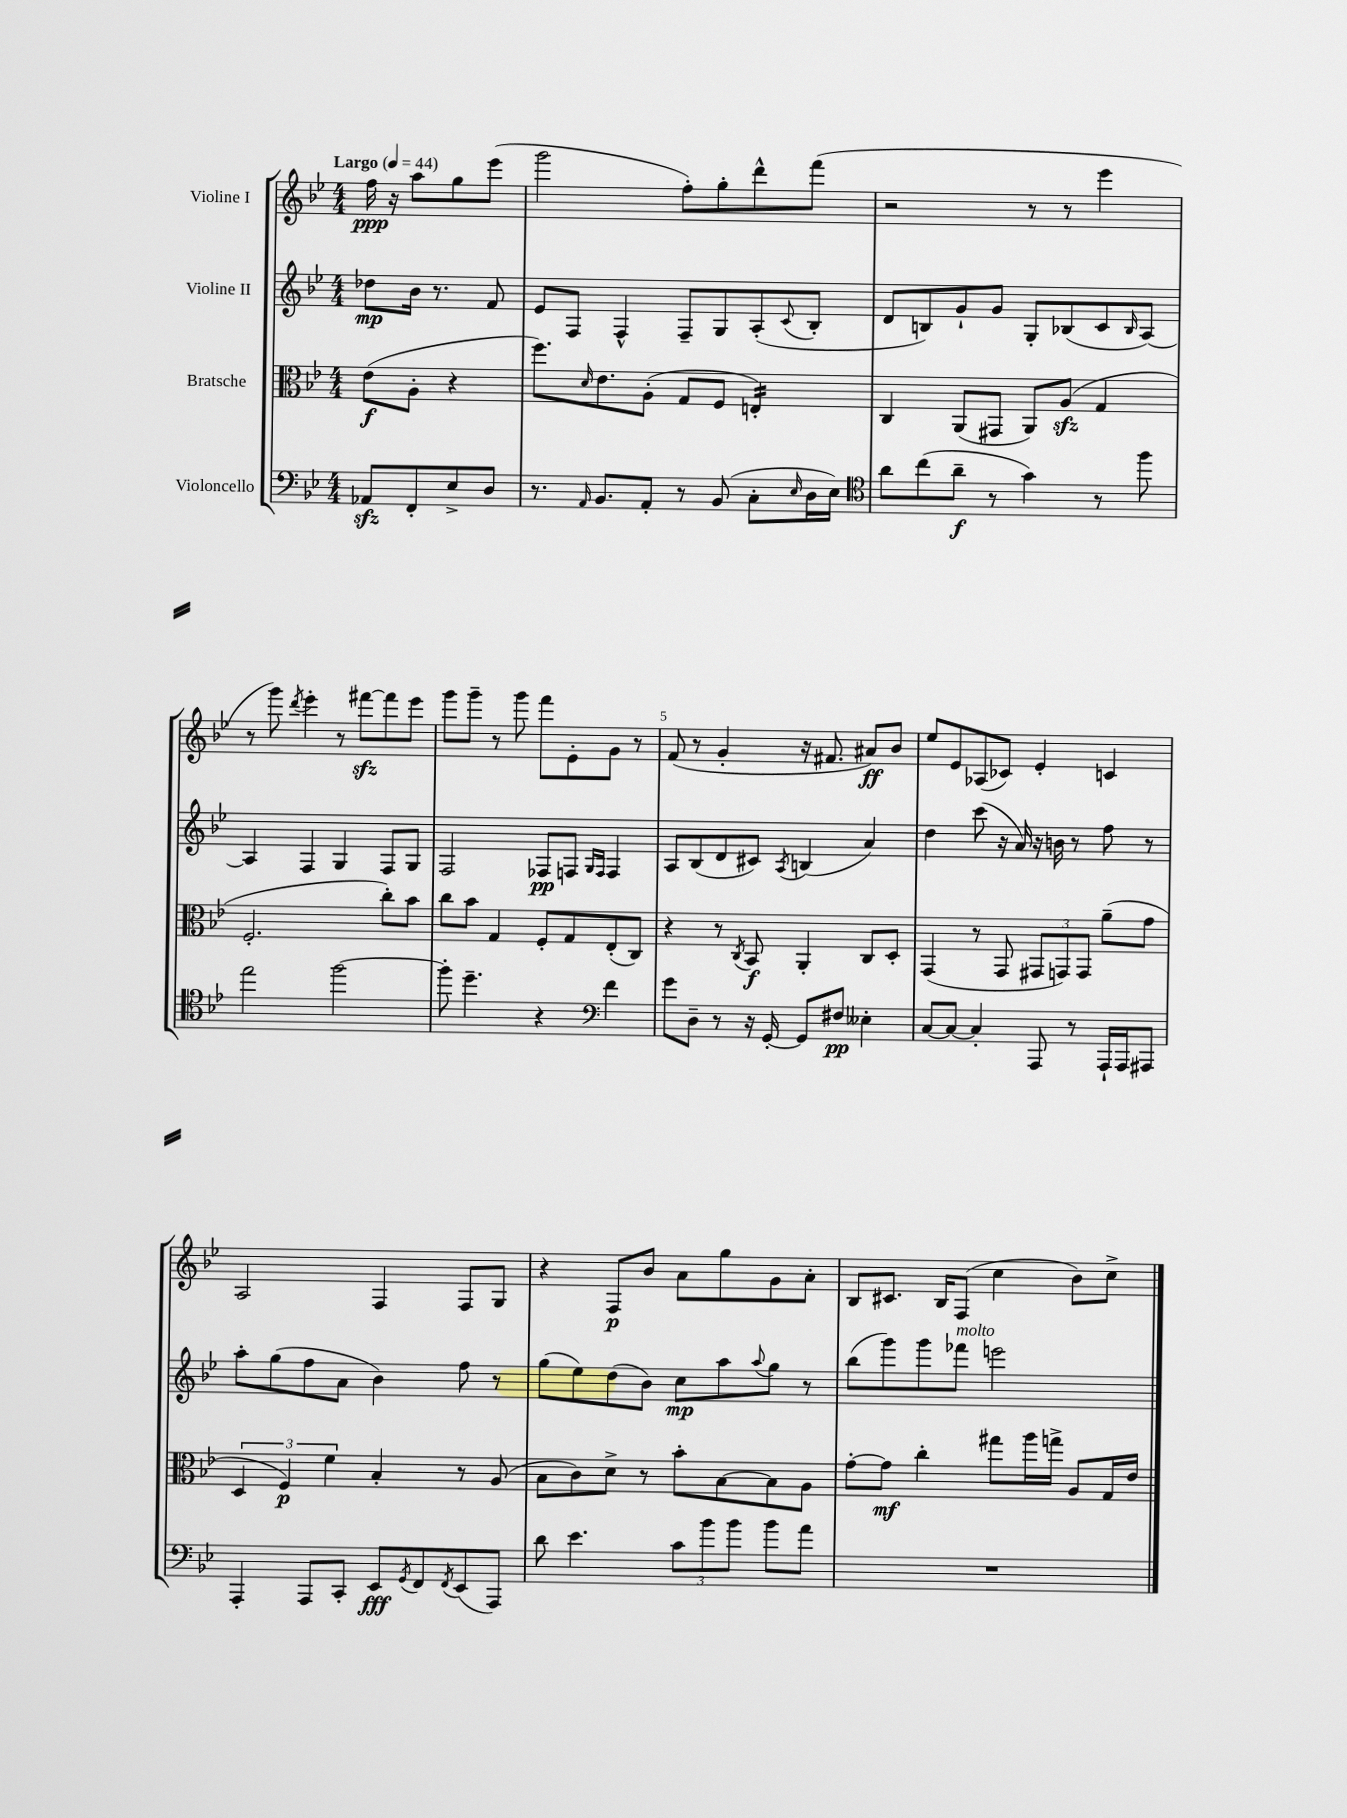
<<
\new StaffGroup <<
\new Staff = "s0" \with { instrumentName = "Violine I" } {
    \clef treble \key bes \major \numericTimeSignature \time 4/4 \partial 2 \tempo "Largo" 4 = 44
    f''16\ppp r16 a''8 g''8 ees'''8( |
    g'''2 f''8-.) g''8-. d'''8-^ f'''8( |
    r2 r8 r8 ees'''4 |
    r8 g'''8) \acciaccatura { d'''8 } ees'''4-. r8 fis'''8~\sfz fis'''8 ees'''8 |
    g'''8 g'''8-- r8 g'''8 f'''8 ees'8-. g'8 r8 |
    f'8( r8 g'4-. r16 fis'8. ais'8\ff) bes'8 |
    ees''8 ees'8 aes8( ces'8) ees'4-. c'4 |
    a2 f4 f8 g8 |
    r4 f8\p bes'8 a'8 g''8 g'8 a'8-. |
    bes8 cis'8. bes16 f8( c''4 bes'8) c''8-> \bar "|." |
}
\new Staff = "s1" \with { instrumentName = "Violine II" } {
    \clef treble \key bes \major \numericTimeSignature \time 4/4 \partial 2
    des''8\mp bes'16 r8. f'8 |
    ees'8 f8 f4-^ f8-- g8 a8-.( \appoggiatura { c'8 } bes8-. |
    d'8 b8) g'8-! g'8 g8-. bes8( c'8 \grace { bes16 } a8~) |
    a4 f4 g4 f8 g8 |
    f2 fes8\pp f8 \grace { g16 f16 } f4 |
    a8 bes8( d'8 cis'8) \acciaccatura { a8 } b4( a'4) |
    d''4 c'''8( r16 a'16) r16 b'16 r8 f''8 r8 |
    a''8-. g''8( f''8 a'8 bes'4) f''8 r8 |
    g''8( ees''8) d''8( bes'8) c''8\mp a''8 \appoggiatura { a''8 } g''8 r8 |
    bes''8( g'''8) g'''8 fes'''8^\markup { \italic "molto" } e'''2 \bar "|." |
}
\new Staff = "s2" \with { instrumentName = "Bratsche" } {
    \clef alto \key bes \major \numericTimeSignature \time 4/4 \partial 2
    ees'8\f( a8-. r4 |
    f''8.) \grace { d'16 } ees'8. a8-.( g8 f8 e4:16-.) |
    c4 a,8( gis,8 a,8) a8\sfz( g4 |
    f2.-. c''8-.) bes'8 |
    c''8 bes'8 g4 f8-. g8 ees8-.( c8) |
    r4 r8 \acciaccatura { c8 } bes,8\f a,4-. c8 d8-. |
    g,4( r8 g,8 \tuplet 3/2 { gis,8 g,8) g,8 } a'8--( g'8 |
    \tuplet 3/2 { d4 f4\p) f'4 } bes4-. r8 a8( |
    bes8 c'8) d'8-> r8 bes'8-. bes8~ bes8 a8 |
    g'8~-. g'8\mf c''4-. gis''8 a''16 g''16-> a8 g16 ees'16 \bar "|." |
}
\new Staff = "s3" \with { instrumentName = "Violoncello" } {
    \clef bass \key bes \major \numericTimeSignature \time 4/4 \partial 2
    aes,8\sfz f,8-. ees8-> d8 |
    r8. \grace { a,16 } bes,8. a,8-. r8 bes,8( c8-. \grace { ees16 } d16 ees16) |
    \clef tenor a'8 c''8( a'8--\f r8 g'4) r8 f''8 |
    ees''2 f''2~ |
    f''8-. d''4.-- r4 \clef bass f'4 |
    g'8 d8-- r8 r16 g,16~-. g,8 fis8\pp eeses4-. |
    c8~ c8~ c4-. a,,8 r8 a,,16-! a,,16 ais,,8 |
    a,,4-. a,,8 c,8-. ees,8\fff \acciaccatura { g,8 } f,8 \acciaccatura { f,8 } ees,8( a,,8) |
    d'8 ees'4. \tuplet 3/2 { c'8 bes'8 bes'8 } bes'8 a'8 |
    R1 \bar "|." |
}
>>
>>
\layout { \context { \Score \override BarNumber.break-visibility = ##(#f #t #t) barNumberVisibility = #(every-nth-bar-number-visible 5) } }
